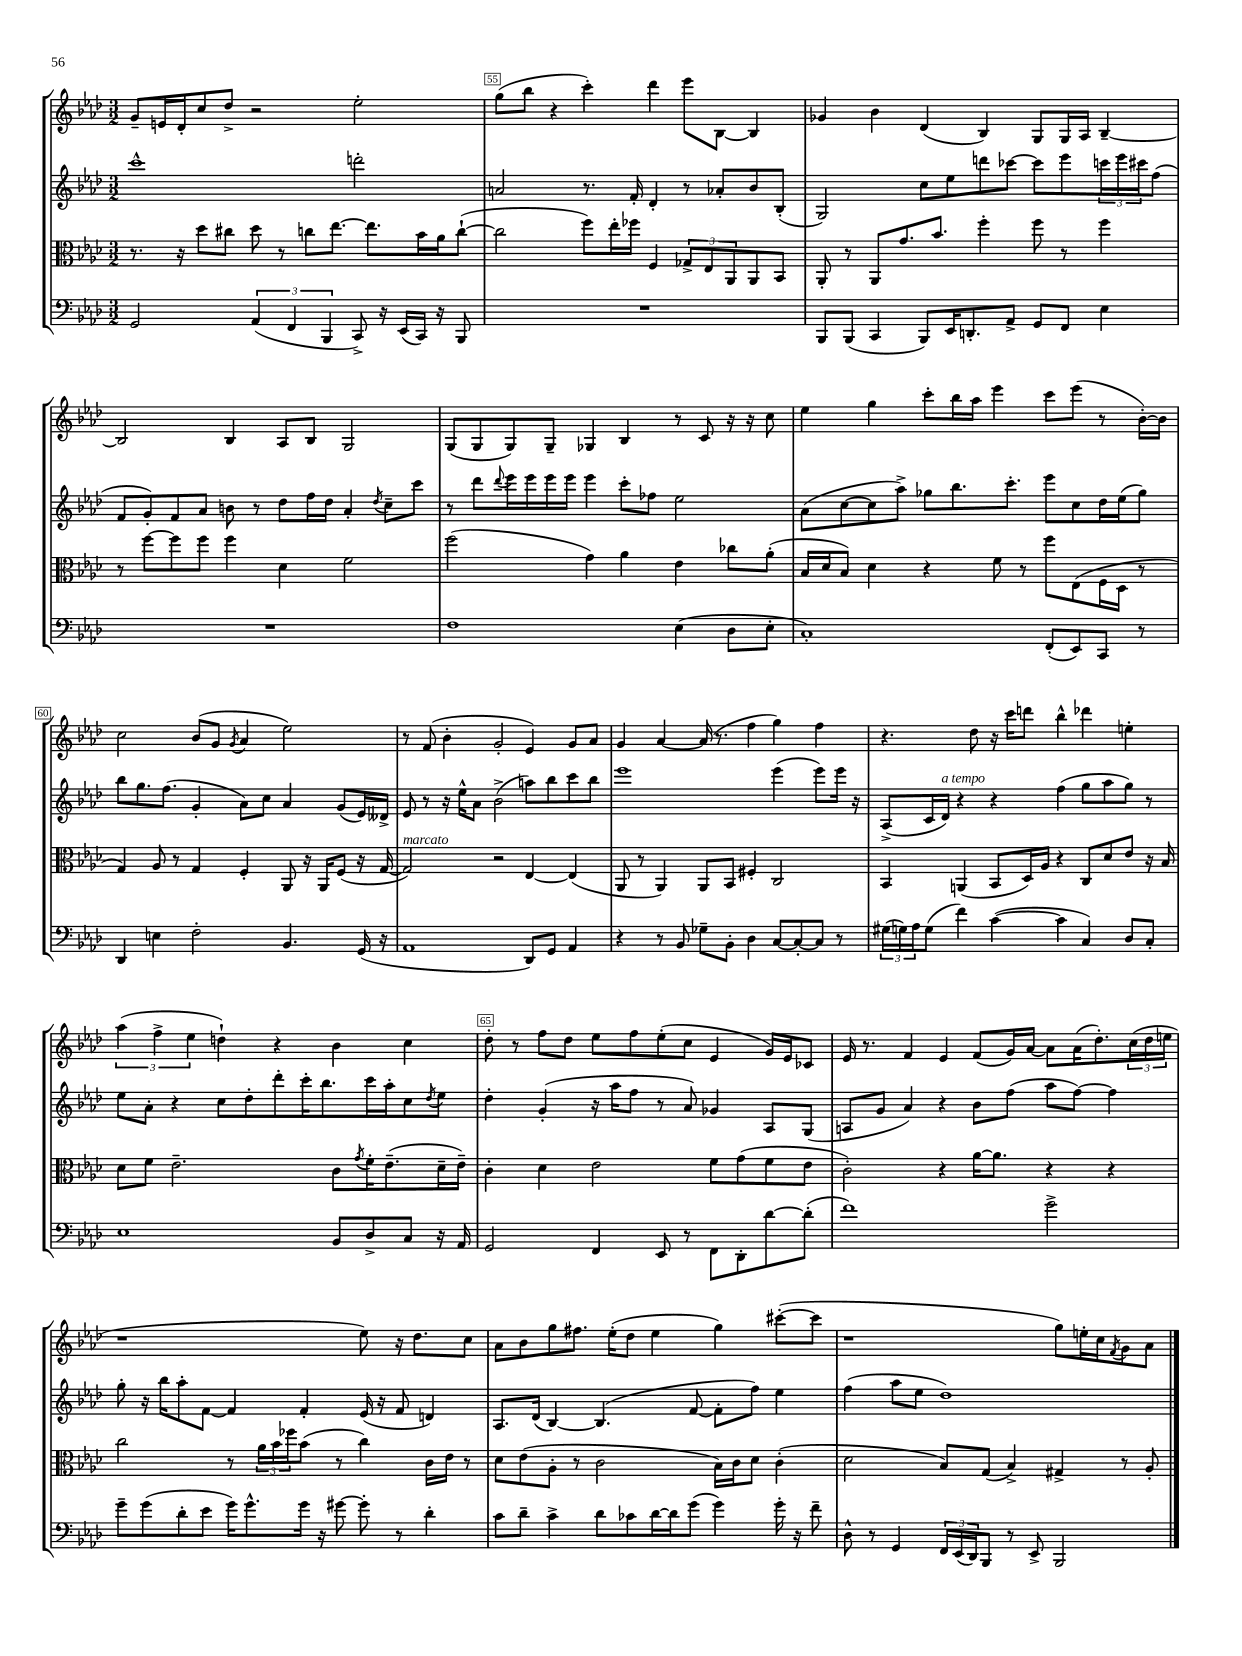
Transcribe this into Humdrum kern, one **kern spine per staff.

**kern	**kern	**kern	**kern
*staff4	*staff3	*staff2	*staff1
*clefF4	*clefC3	*clefG2	*clefG2
*k[b-e-a-d-]	*k[b-e-a-d-]	*k[b-e-a-d-]	*k[b-e-a-d-]
*M3/2	*M3/2	*M3/2	*M3/2
2GG	8.r	1ccc^^	8g~
.	.	.	16e
.	16r	.	16d-'
.	8dd-	.	8cc
.	8cc#	.	8dd-^
(6AA-	8dd-	.	2r
.	8r	.	.
6FF	.	.	.
.	8cc	.	.
6BBB-	.	.	.
.	[8.ee-	.	.
8CC^)	.	2ddd'	2ee-'
.	8.ee-]	.	.
16r	.	.	.
(16EE-	.	.	.
16CC)	16b-	.	.
16r	16a-	.	.
8BBB-	([8cc`	.	.
=	=	=	=
1.r	2cc]	2a	(8gg
.	.	.	8bb-
.	.	.	4r
.	8ff)	8.r	4ccc')
.	16ee-'	.	.
.	16ff-	16f'	.
.	4F	4d-'	4ddd-
.	12G-^	8r	8eee-
.	12E-	.	.
.	.	8a-'	[8B-
.	12AA-	.	.
.	8AA-	8b-	4B-]
.	8BB-	(8B-'	.
=	=	=	=
8BBB-	8AA-'	2G)	4g-
(8BBB-	8r	.	.
4CC	8AA-	.	4b-
.	8.g	.	.
8BBB-)	.	8cc	(4d-
.	8.b-	.	.
16EE-	.	8ee-	.
8.DD'	.	.	.
.	4ff'	8ddd	4B-)
8AA-^	.	[8ccc-	.
8GG	8ff	8ccc-]	8G
8FF	8r	8eee-	16G
.	.	.	16A-
4E-	4ff	24ccc	[4B-~
.	.	24eee-	.
.	.	24ccc#	.
.	.	(8ff	.
=	=	=	=
1.r	8r	8f	2B-]
.	[8ff	8g')	.
.	8ff]	8f	.
.	8ff	8a-	.
.	4ff	8b	4B-
.	.	8r	.
.	4d-	8dd-	8A-
.	.	16ff	8B-
.	.	16dd-	.
.	2f	4a-'	2G
.	.	8qdd-	.
.	.	8cc~	.
.	.	8ccc	.
=	=	=	=
1F	(2ff	8r	(8G
.	.	8ddd-	8G
.	.	8qqddd-	.
.	.	16eee-	8G)
.	.	16eee-	.
.	.	16eee-	8G~
.	.	16eee-	.
.	4g)	4eee-	4G-
.	4a-	8ccc'	4B-
.	.	8ff-	.
(4E-	4e-	2ee-	8r
.	.	.	8c
8D-	8cc-	.	16r
.	.	.	16r
8E-'	(8a-'	.	8cc
=	=	=	=
1C')	16B-	(8a-	4ee-
.	16d-	.	.
.	8B-)	[8cc	.
.	4d-	8cc]	4gg
.	.	8aa-^)	.
.	4r	8gg-	8ccc'
.	.	8.bb-	16bb-
.	.	.	16aa-
.	8f	.	4eee-
.	.	8.ccc'	.
.	8r	.	.
(8FF'	8ff	8eee-	8ccc
8EE-)	(8E-	8cc	(8eee-
8CC	16F	16dd-	8r
.	16D-	(16ee-	.
8r	8r	8gg-)	[16b-')
.	.	.	16b-]
=	=	=	=
4DD-	4G)	8bb-	2cc
.	.	8.gg	.
4E	8A-	.	.
.	.	(8.ff	.
.	8r	.	.
2F'	4G	4g'	(8b-
.	.	.	8g
.	.	.	8qg
.	4F'	8a-)	4a-
.	.	8cc	.
4.BB-	8AA-	4a-	2ee-)
.	16r	.	.
.	16AA-	.	.
.	(8F	(8g	.
(16GG	16r	16e-)	.
16r	[16G	16d--^	.
=	=	=	=
1AA-	2G])	8e-	8r
.	.	8r	(8f
.	.	16r	4b-'
.	.	16ee-^^	.
.	.	8a-	.
.	2r	(2b-^	2g'
8DD-)	[4E-	8aa)	4e-)
8GG	.	8bb-	.
4AA-	(4E-]	8ccc	8g
.	.	8bb-	8a-
=	=	=	=
4r	8AA-	1eee-	4g
.	8r	.	.
8r	4AA-)	.	[4a-
8BB-	.	.	.
8G-~	8AA-	.	(16a-]
.	.	.	8.r
8BB-'	8BB-	.	.
4D-	4F#'	.	4ff
[8C	2C	(4eee-	4gg)
8C'_	.	.	.
8C]	.	8eee-)	4ff
8r	.	16eee-	.
.	.	16r	.
=	=	=	=
(24G#	4BB-	(8A-^	4.r
24G)	.	.	.
24A-	.	.	.
(8G	.	16c	.
.	.	16d-)	.
4f)	(4AA	4r	.
.	.	.	8dd-
([4c	8BB-	4r	16r
.	.	.	16ccc
.	16D-)	.	8ddd
.	16A-	.	.
4c]	4r	(4ff	4bb-^^
4C)	8C	8gg	4ddd-
.	8d-	8aa-	.
8D-	8e-	8gg)	4ee'
8C'	16r	8r	.
.	16B-	.	.
=	=	=	=
1E-	8d-	8ee-	(6aa-
.	8f	8a-'	.
.	.	.	6ff^
.	2.e-~	4r	.
.	.	.	6ee-
.	.	8cc	4dd`)
.	.	8dd-'	.
.	.	8ddd-'	4r
.	.	16ccc'	.
.	.	8.bb-	.
8BB-	8c	.	4b-
.	8qg	.	.
8D-^	16f'	16ccc	.
.	(8.e-~	16aa-'	.
8C	.	8cc	4cc
.	.	8qdd-	.
16r	16d-~	8ee-	.
16AA-	16e-~)	.	.
=	=	=	=
2GG	4c'	4dd-'	8dd-'
.	.	.	8r
.	4d-	(4g'	8ff
.	.	.	8dd-
4FF	2e-	16r	8ee-
.	.	16aa-	.
.	.	8ff	8ff
8EE-	.	8r	(8ee-'
8r	.	8a-)	8cc
8FF	8f	4g-	4e-
8DD-'	(8g	.	.
[8d-	8f	8A-	16g)
.	.	.	16e-
(8d-']	8e-	(8G	8c-
=	=	=	=
1f)	2c')	8A	16e-
.	.	.	8.r
.	.	8g	.
.	.	4a-)	4f
.	4r	4r	4e-
.	[16a-	8b-	(8f
.	8.a-]	.	.
.	.	(8ff	16g)
.	.	.	[16a-
2g^	4r	8aa-	8a-]
.	.	[8ff)	(16a-
.	.	.	8.dd-')
.	4r	4ff]	.
.	.	.	(24cc
.	.	.	24dd-
.	.	.	24ee
=	=	=	=
8g~	2cc	8gg'	1r
(8g	.	16r	.
.	.	16bb-	.
8d-'	.	8aa-'	.
8e-	.	[8f	.
16g)	8r	4f]	.
8.g^^	.	.	.
.	24a-	.	.
.	24b-	.	.
.	24ff-	.	.
16g	(8b-	4f'	.
16r	.	.	.
[8g#	8r	.	.
8g#']	4cc)	(16e-	8ee-)
.	.	16r	.
8r	.	8f	16r
.	.	.	8.dd-
4d-'	16c	4d)	.
.	16e-	.	.
.	8r	.	8cc
=	=	=	=
8c	8d-	8.A-	8a-
8d-~	(8e-	.	8b-
.	.	(16d-	.
4c^	8A-'	[4B-)	8gg
.	8r	.	8.ff#
8d-	2c	(4.B-]	.
.	.	.	(16ee-'
8c-	.	.	8dd-
[16d-	.	.	4ee-
16d-]	.	.	.
(8g	.	[8f	.
4g)	16B-)	8f']	4gg)
.	16c	.	.
.	8d-	8ff)	.
16g'	(4c'	4ee-	([8ccc#'
16r	.	.	.
8f~	.	.	8ccc#]
=	=	=	=
8D-^^	2d-	(4ff	1r
8r	.	.	.
4GG	.	8aa-	.
.	.	8ee-	.
24FF	8B-)	1dd-)	.
(24EE-	.	.	.
24DD-)	.	.	.
8BBB-	(8G	.	.
8r	4B-^)	.	.
8EE-^	.	.	.
2BBB-	4G#^	.	8gg)
.	.	.	16ee'
.	.	.	16cc
.	.	.	8qf
.	8r	.	8g
.	8A-'	.	8a-
==	==	==	==
*-	*-	*-	*-
